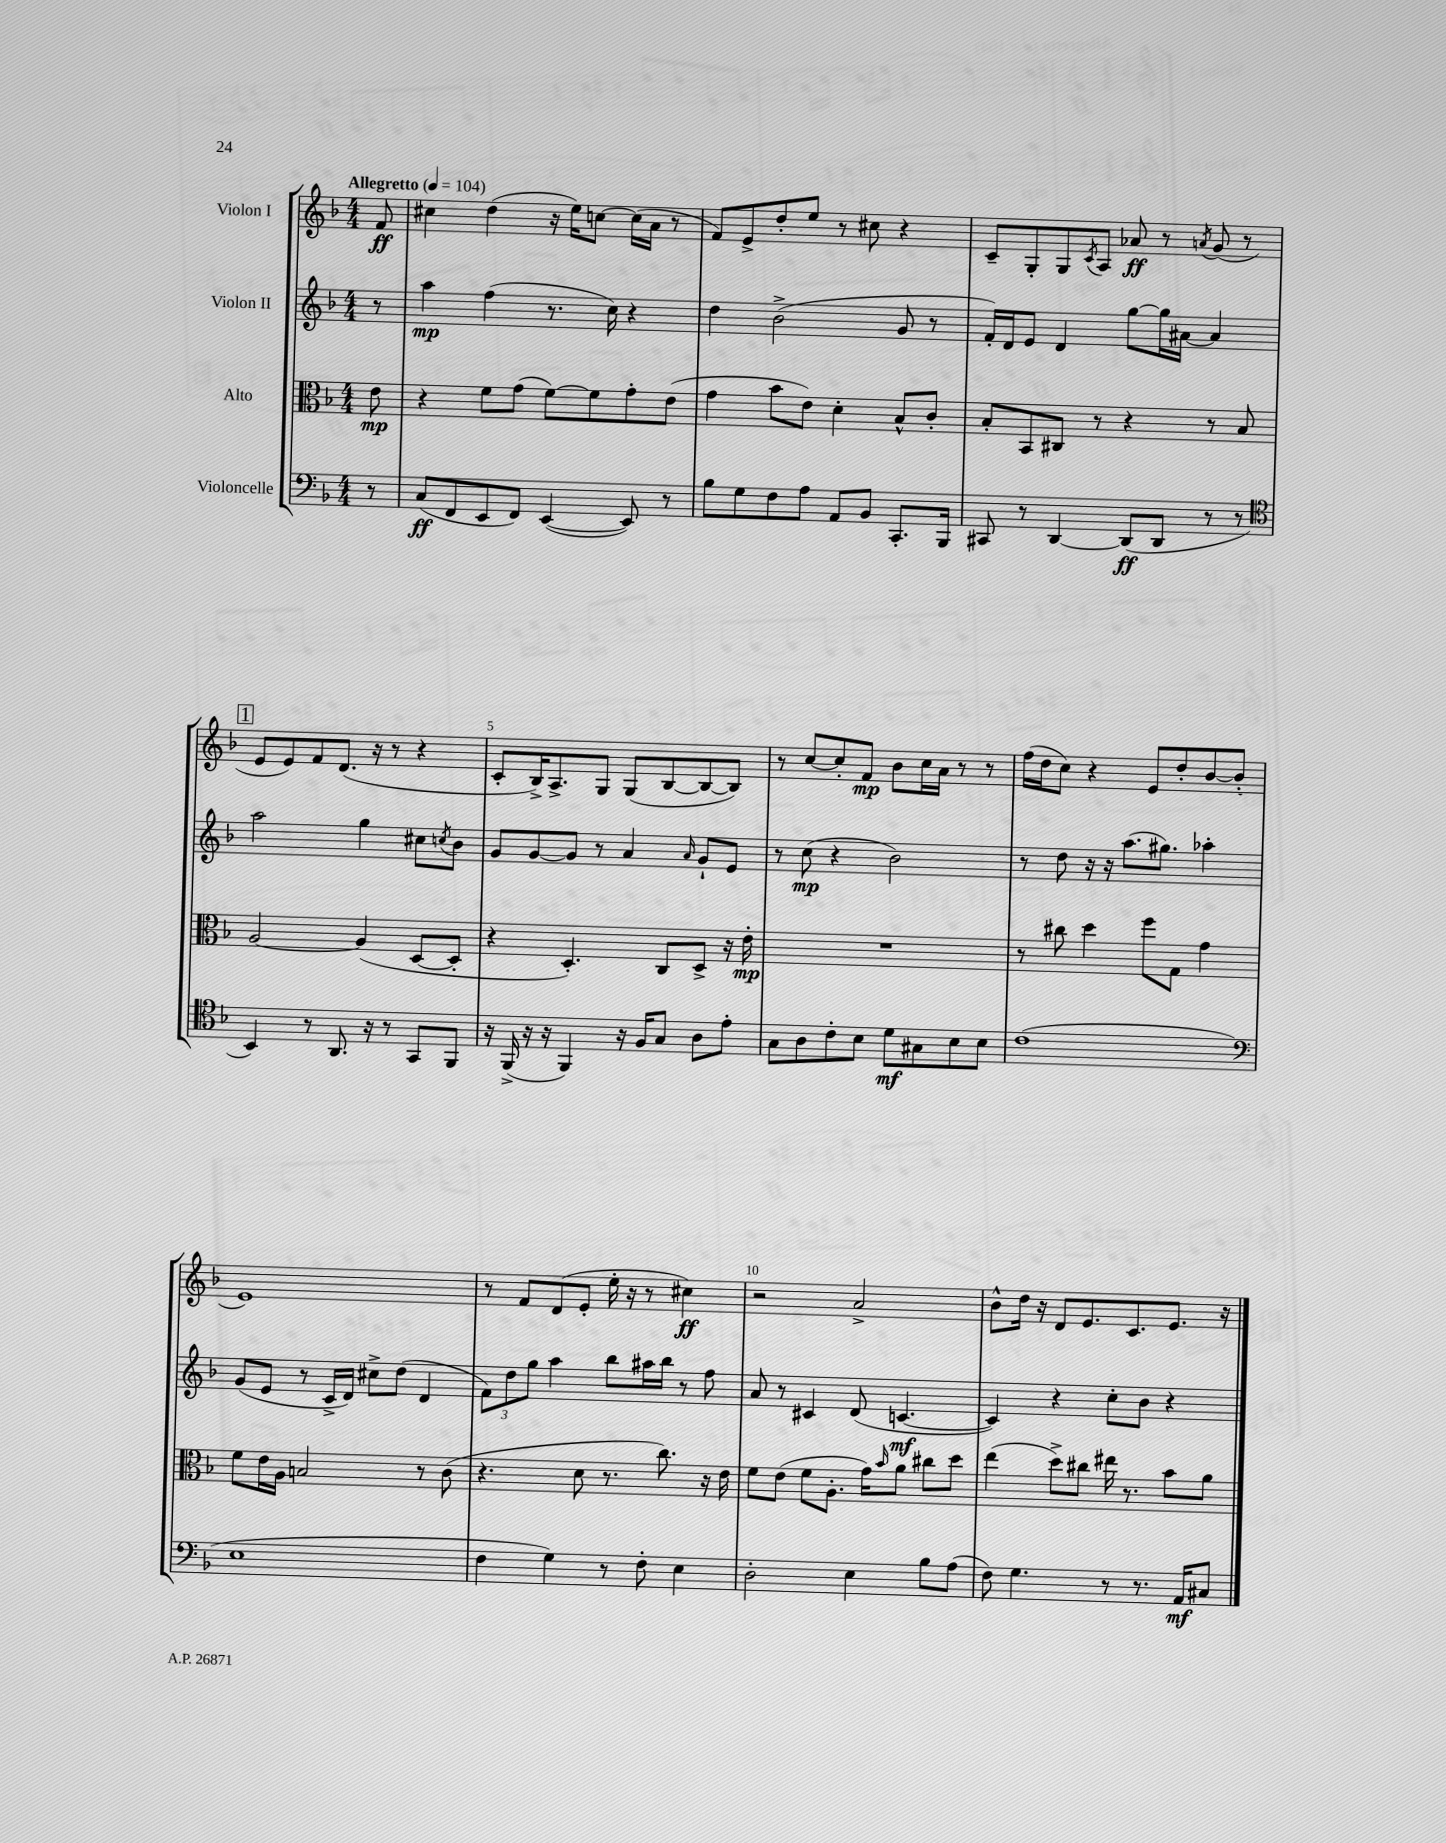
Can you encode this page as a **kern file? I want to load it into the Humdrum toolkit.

**kern	**dynam	**kern	**dynam	**kern	**dynam	**kern	**dynam
*part4	*part4	*part3	*part3	*part2	*part2	*part1	*part1
*staff4	*staff4	*staff3	*staff3	*staff2	*staff2	*staff1	*staff1
*I"Violoncelle	*	*I"Alto	*	*I"Violon II	*	*I"Violon I	*
*clefF4	*	*clefC3	*	*clefG2	*	*clefG2	*
*k[b-]	*	*k[b-]	*	*k[b-]	*	*k[b-]	*
*M4/4	*	*M4/4	*	*M4/4	*	*M4/4	*
*MM104	*	*MM104	*	*MM104	*	*MM104	*
=	=	=	=	=	=	=	=
!	!	!	!	!	!	!LO:TX:a:B:t=Allegretto	!
8r	.	8e\	mp	8r	.	8f/	ff
=1	=1	=1	=1	=1	=1	=1	=1
(8C/L	ff	4r	.	4aa\	mp	4cc#X\	.
8FF/	.	.	.	.	.	.	.
8EE/	.	8f\L	.	(4ff\	.	(4dd\	.
8FF/J)	.	(8g\J	.	.	.	.	.
([4EE/	.	[8f\L)	.	8.r	.	16r	.
.	.	.	.	.	.	16ee\KL)	.
.	.	8f\]	.	.	.	[8ccn\J	.
.	.	.	.	16cc\)	.	.	.
8EE/])	.	8g'\	.	4r	.	(16cc\LL]	.
.	.	.	.	.	.	16a\JJ	.
8r	.	(8e\J	.	.	.	8r	.
=2	=2	=2	=2	=2	=2	=2	=2
8B-\L	.	4g\	.	4dd\	.	8f/L)	.
8G\	.	.	.	.	.	8e^/	.
8F\	.	8b-\L	.	(2b-^\	.	8dd'/	.
8A\J	.	8e\J)	.	.	.	8ee/J	.
8AA/L	.	4d'\	.	.	.	8r	.
8BB-/J	.	.	.	.	.	8cc#X\	.
8.CC'/L	.	8B-^^/L	.	8g/	.	4r	.
.	.	8c'/J	.	8r	.	.	.
16BBB-/Jk	.	.	.	.	.	.	.
=3	=3	=3	=3	=3	=3	=3	=3
8CC#X/	.	8B-'/L	.	16f'/LL)	.	8c~/L	.
.	.	.	.	16d/J	.	.	.
8r	.	8BB-/	.	8e/J	.	8G'/	.
[4DD/	.	8C#X/J	.	4d/	.	8G/	.
.	.	.	.	.	.	8qc/	.
.	.	8r	.	.	.	8A/J	.
(8DD/L]	ff	4r	.	[8gg\L	.	8a-X/	ff
8DD/J	.	.	.	16gg\L]	.	8r	.
.	.	.	.	[16a#X\JJ	.	.	.
.	.	.	.	.	.	8qan/	.
8r	.	8r	.	4a#/]	.	(8g/	.
8r	.	8B-/	.	.	.	8r	.
!!LO:LB:g=z
!!LO:REH:place=s1:t=1
=4	=4	=4	=4	=4	=4	=4	=4
*clefC4	*	*	*	*	*	*	*
4BB-/)	.	[2A/	.	2aa\	.	8e/L	.
.	.	.	.	.	.	8e/)	.
8r	.	.	.	.	.	8f/	.
8.AA/	.	.	.	.	.	(8.d/J	.
.	.	(4A/]	.	4gg\	.	.	.
16r	.	.	.	.	.	16r	.
8r	.	.	.	.	.	8r	.
8GG/L	.	[8D/L	.	8cc#X\L	.	4r	.
.	.	.	.	8qccn/	.	.	.
8FF/J	.	8D'/J]	.	8b-\J	.	.	.
=5	=5	=5	=5	=5	=5	=5	=5
16r	.	4r	.	8g/L	.	8c'/L	.
(16FF^/	.	.	.	.	.	.	.
16r	.	.	.	[8g/	.	16B-^/K)	.
16r	.	.	.	.	.	8.A^/	.
4FF/)	.	4.D'/)	.	8g/J]	.	.	.
.	.	.	.	8r	.	8G/J	.
16r	.	.	.	4a/	.	(8G/L	.
16F/KL	.	.	.	.	.	.	.
8G/J	.	8C/L	.	.	.	[8B-/	.
.	.	.	.	16qqa/	.	.	.
8A\L	.	8D^/J	.	8g`/L	.	8B-/_	.
8e'\J	.	16r	.	8e/J	.	8B-/J])	.
.	.	16e'\	mp	.	.	.	.
=6	=6	=6	=6	=6	=6	=6	=6
8G\L	.	1r	.	8r	.	8r	.
8A\	.	.	.	(8cc\	mp	[8cc/L	.
8c'\	.	.	.	4r	.	8cc'/]	.
8B-\J	.	.	.	.	.	8f/J	mp
8d\L	mf	.	.	2b-\)	.	8b-\L	.
8G#X\	.	.	.	.	.	16cc\L	.
.	.	.	.	.	.	16a\JJ	.
8B-\	.	.	.	.	.	8r	.
8B-\J	.	.	.	.	.	8r	.
=7	=7	=7	=7	=7	=7	=7	=7
(1c	.	8r	.	8r	.	(16ff\LL	.
.	.	.	.	.	.	16dd\J	.
.	.	8cc#X\	.	8dd\	.	8cc\J)	.
.	.	4dd\	.	16r	.	4r	.
.	.	.	.	16r	.	.	.
.	.	.	.	(8.aa\L	.	.	.
.	.	8ff\L	.	.	.	8e/L	.
.	.	.	.	8.gg#X\J)	.	.	.
.	.	8G\J	.	.	.	8dd'/	.
.	.	4g\	.	4aa-X'\	.	[8b-/	.
.	.	.	.	.	.	(8b-'/J]	.
!!LO:LB:g=z
=8	=8	=8	=8	=8	=8	=8	=8
*clefF4	*	*	*	*	*	*	*
1E	.	8f\L	.	(8g/L	.	1e)	.
.	.	16e\L	.	8e/J	.	.	.
.	.	16A\JJ	.	.	.	.	.
.	.	2Bn/	.	8r	.	.	.
.	.	.	.	16c^/LL	.	.	.
.	.	.	.	16d/JJ)	.	.	.
.	.	.	.	8cc#X^\L	.	.	.
.	.	.	.	(8dd\J	.	.	.
.	.	8r	.	4d/	.	.	.
.	.	(8c\	.	.	.	.	.
=9	=9	=9	=9	=9	=9	=9	=9
4F\	.	4.r	.	12f\L)	.	8r	.
.	.	.	.	12dd\	.	.	.
.	.	.	.	.	.	8f/L	.
.	.	.	.	12gg\J	.	.	.
4G\)	.	.	.	4aa\	.	(8d/	.
.	.	8d\	.	.	.	8e'/J	.
8r	.	8.r	.	8bb-\L	.	16ee'\	.
.	.	.	.	.	.	16r	.
8F'\	.	.	.	16aa#X\L	.	8r	.
.	.	8.cc\)	.	16bb-\JJ	.	.	.
4E\	.	.	.	8r	.	4cc#X\)	ff
.	.	16r	.	8ff\	.	.	.
.	.	16e\	.	.	.	.	.
=10	=10	=10	=10	=10	=10	=10	=10
2D'\	.	8f\L	.	8a/	.	2r	.
.	.	(8e\J	.	8r	.	.	.
.	.	8f\L	.	4c#X/	.	.	.
.	.	8.A'\J	.	.	.	.	.
4E\	.	.	.	(8d/	.	2a^/	.
.	.	16g\KL)	.	.	.	.	.
.	.	16qqb-/	.	.	.	.	.
.	.	8a\J	.	[4.cn/	mf	.	.
8B-\L	.	8cc#X\L	.	.	.	.	.
(8A\J	.	8dd\J	.	.	.	.	.
=11	=11	=11	=11	=11	=11	=11	=11
8F\)	.	(4ee\	.	4c/])	.	8b-^^\L	.
4.G\	.	.	.	.	.	16dd\Jk	.
.	.	.	.	.	.	16r	.
.	.	8dd^\L)	.	4r	.	8d/L	.
.	.	8cc#X\J	.	.	.	8.e/	.
8r	.	16ee#X\	.	8cc'\L	.	.	.
.	.	8.r	.	.	.	8.c/	.
8.r	.	.	.	8b-\J	.	.	.
.	.	8b-\L	.	4r	.	8.e/J	.
16AA/KL	mf	.	.	.	.	.	.
8C#X/J	.	8a\J	.	.	.	.	.
.	.	.	.	.	.	16r	.
==	==	==	==	==	==	==	==
*-	*-	*-	*-	*-	*-	*-	*-
